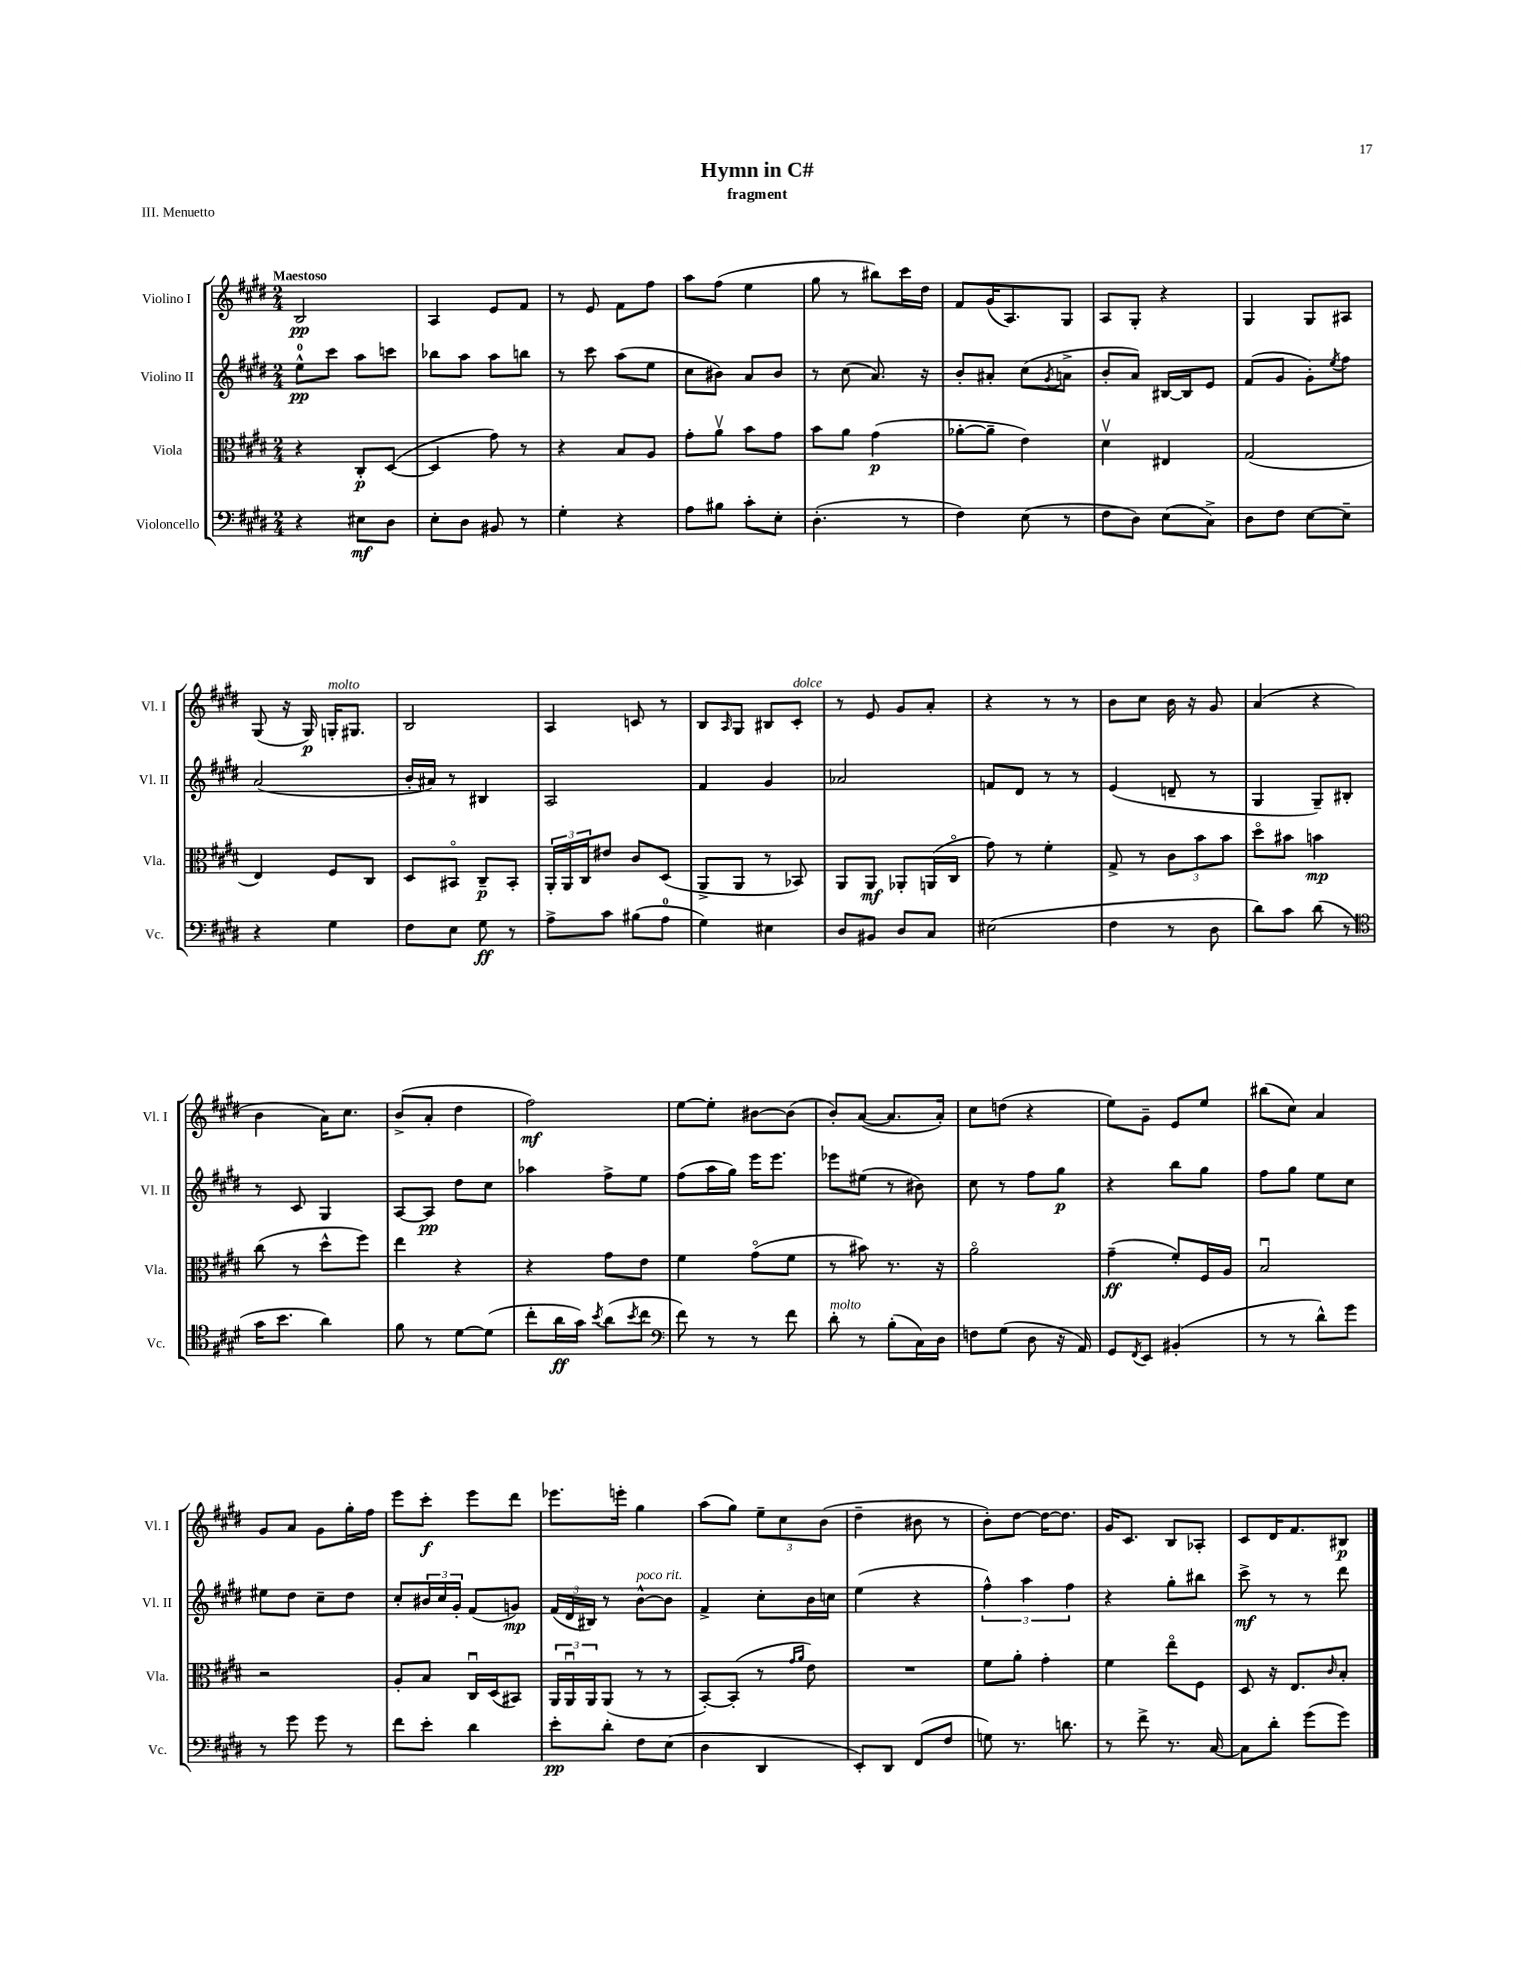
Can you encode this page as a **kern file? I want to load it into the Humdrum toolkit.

**kern	**dynam	**kern	**dynam	**kern	**dynam	**kern	**dynam
*part4	*part4	*part3	*part3	*part2	*part2	*part1	*part1
*staff4	*staff4	*staff3	*staff3	*staff2	*staff2	*staff1	*staff1
*I"Violoncello	*	*I"Viola	*	*I"Violino II	*	*I"Violino I	*
*I'Vc.	*	*I'Vla.	*	*I'Vl. II	*	*I'Vl. I	*
*clefF4	*	*clefC3	*	*clefG2	*	*clefG2	*
*k[f#c#g#d#]	*	*k[f#c#g#d#]	*	*k[f#c#g#d#]	*	*k[f#c#g#d#]	*
*M2/4	*	*M2/4	*	*M2/4	*	*M2/4	*
=1	=1	=1	=1	=1	=1	=1	=1
!	!	!	!	!	!	!LO:TX:a:B:t=Maestoso	!
4r	.	4r	.	8ee^^\L	pp	2B/	pp
.	.	.	.	8ccc#\J	.	.	.
8E#X\L	mf	8C#'/L	p	8aa\L	.	.	.
8D#\J	.	([8D#/J	.	8cccn\J	.	.	.
=2	=2	=2	=2	=2	=2	=2	=2
8E'\L	.	4D#/]	.	8bb-X\L	.	4A/	.
8D#\J	.	.	.	8aa\J	.	.	.
8BB#X/	.	8g#\)	.	8aa\L	.	8e/L	.
8r	.	8r	.	8bbn\J	.	8f#/J	.
=3	=3	=3	=3	=3	=3	=3	=3
4G#'\	.	4r	.	8r	.	8r	.
.	.	.	.	8ccc#\	.	8e/	.
4r	.	8B/L	.	(8aa\L	.	8f#\L	.
.	.	8A/J	.	8ee\J	.	8ff#\J	.
=4	=4	=4	=4	=4	=4	=4	=4
8A\L	.	8g#'\L	.	8cc#\L	.	8aa\L	.
8B#X\J	.	8av\J	.	8b#X\J)	.	(8ff#\J	.
8c#'\L	.	8b\L	.	8a/L	.	4ee\	.
8E'\J	.	8g#\J	.	8b#/J	.	.	.
=5	=5	=5	=5	=5	=5	=5	=5
(4.D#'\	.	8b\L	.	8r	.	8gg#\	.
.	.	8a\J	.	(8cc#\	.	8r	.
.	.	(4g#\	p	8.a/)	.	8bb#X\L)	.
8r	.	.	.	.	.	16ccc#\L	.
.	.	.	.	16r	.	16dd#\JJ	.
=6	=6	=6	=6	=6	=6	=6	=6
4F#\)	.	[8a-X'\L	.	8b'/L	.	8f#/L	.
.	.	8a-~\J]	.	8a#X'/J	.	(16g#/K	.
.	.	.	.	.	.	8.A/)	.
(8E\	.	4e\)	.	(8cc#\L	.	.	.
.	.	.	.	8qg#/	.	.	.
8r	.	.	.	8an^\J	.	8G#/J	.
=7	=7	=7	=7	=7	=7	=7	=7
8F#\L	.	4d#v\	.	8b'/L	.	8A/L	.
8D#\J)	.	.	.	8a/J)	.	8G#'/J	.
(8E\L	.	4E#X/	.	[16B#X/LL	.	4r	.
.	.	.	.	16B#/J]	.	.	.
8C#^\J)	.	.	.	8e/J	.	.	.
=8	=8	=8	=8	=8	=8	=8	=8
8D#\L	.	(2G#/	.	(8f#/L	.	4G#/	.
8F#\J	.	.	.	8g#/J	.	.	.
[8E\L	.	.	.	8g#'\L)	.	8G#/L	.
.	.	.	.	8qee/	.	.	.
8E~\J]	.	.	.	8ff#\J	.	8A#X/J	.
!!LO:LB:g=z
=9	=9	=9	=9	=9	=9	=9	=9
4r	.	4E/)	.	(2a/	.	(8G#/	.
.	.	.	.	.	.	16r	.
.	.	.	.	.	.	16G#/)	p
!	!	!	!	!	!	!LO:TX:a:i:t=molto	!
4G#\	.	8F#/L	.	.	.	16Gn'/KL	.
.	.	.	.	.	.	8.G#X/J	.
.	.	8C#/J	.	.	.	.	.
=10	=10	=10	=10	=10	=10	=10	=10
8F#\L	.	8D#/L	.	16b'/LL	.	2B/	.
.	.	.	.	16a#X/JJ)	.	.	.
8E\J	.	8BB#X/J	.	8r	.	.	.
8G#\	ff	8C#~/L	p	4B#X/	.	.	.
8r	.	8BB#'/J	.	.	.	.	.
=11	=11	=11	=11	=11	=11	=11	=11
8A^\L	.	24AA'/LL	.	2A/	.	4A/	.
.	.	24AA/	.	.	.	.	.
.	.	24C#/J	.	.	.	.	.
8c#\J	.	8e#X/J	.	.	.	.	.
(8B#X\L	.	8c#/L	.	.	.	8cn/	.
8A\J	.	(8D#/J	.	.	.	8r	.
=12	=12	=12	=12	=12	=12	=12	=12
4G#\)	.	8AA^/L	.	4f#/	.	8B/L	.
.	.	.	.	.	.	16qqA/	.
.	.	8AA/J	.	.	.	8G#/J	.
4E#X\	.	8r	.	4g#/	.	8B#X/L	.
!	!	!	!	!	!	!LO:TX:a:i:t=dolce	!
.	.	8BB-X/)	.	.	.	8c#'/J	.
=13	=13	=13	=13	=13	=13	=13	=13
8D#/L	.	8AA/L	.	2a-X/	.	8r	.
8BB#X/J	.	8AA/J	mf	.	.	8e/	.
8D#/L	.	8AA-X'/L	.	.	.	8g#/L	.
8C#/J	.	(16AAn/L	.	.	.	8a'/J	.
.	.	16C#/JJ	.	.	.	.	.
=14	=14	=14	=14	=14	=14	=14	=14
(2E#X\	.	8g#\)	.	8fn/L	.	4r	.
.	.	8r	.	8d#/J	.	.	.
.	.	4f#'\	.	8r	.	8r	.
.	.	.	.	8r	.	8r	.
=15	=15	=15	=15	=15	=15	=15	=15
4F#\	.	8G#^/	.	(4e/	.	8b\L	.
.	.	8r	.	.	.	8cc#\J	.
8r	.	12c#\L	.	8dn~/	.	16b\	.
.	.	.	.	.	.	16r	.
.	.	12b\	.	.	.	.	.
8D#\	.	.	.	8r	.	8g#/	.
.	.	12b\J	.	.	.	.	.
=16	=16	=16	=16	=16	=16	=16	=16
8d#\L)	.	8dd#\L	.	4G#/	.	(4a/	.
8c#\J	.	8b#X\J	.	.	.	.	.
(8d#\	.	4bn\	mp	8G#~/L)	.	4r	.
8r	.	.	.	8B#X'/J	.	.	.
!!LO:LB:g=z
=17	=17	=17	=17	=17	=17	=17	=17
*clefC4	*	*	*	*	*	*	*
16g#\KL	.	(8cc#\	.	8r	.	4b\	.
8.b\J	.	.	.	.	.	.	.
.	.	8r	.	8c#/	.	.	.
4a\)	.	8dd#^^\L	.	4G#/	.	16a\KL)	.
.	.	.	.	.	.	8.cc#\J	.
.	.	8ff#\J)	.	.	.	.	.
=18	=18	=18	=18	=18	=18	=18	=18
8f#\	.	4ee\	.	[8A/L	.	(8b^/L	.
8r	.	.	.	8A/J]	pp	8a'/J	.
[8d#\L	.	4r	.	8dd#\L	.	4dd#\	.
(8d#\J]	.	.	.	8cc#\J	.	.	.
=19	=19	=19	=19	=19	=19	=19	=19
8cc#'\L	.	4r	.	4aa-X\	.	2ff#\)	mf
16a\L	ff	.	.	.	.	.	.
16g#\JJ)	.	.	.	.	.	.	.
8qb/	.	.	.	.	.	.	.
(8a\L	.	8g#\L	.	8ff#^\L	.	.	.
8qb/	.	.	.	.	.	.	.
8cc#\J	.	8e\J	.	8ee\J	.	.	.
=20	=20	=20	=20	=20	=20	=20	=20
*clefF4	*	*	*	*	*	*	*
8f#\)	.	4f#\	.	(8ff#\L	.	[8ee\L	.
8r	.	.	.	16aa\L	.	8ee'\J]	.
.	.	.	.	16gg#\JJ)	.	.	.
8r	.	(8g#\L	.	16eee\KL	.	[8b#X\L	.
.	.	.	.	8.eee\J	.	.	.
8f#\	.	8f#\J	.	.	.	(8b#\J]	.
=21	=21	=21	=21	=21	=21	=21	=21
!LO:TX:a:i:t=molto	!	!	!	!	!	!	!
8d#'\	.	8r	.	8eee-X\L	.	8b'/L)	.
8r	.	8b#X\)	.	(8ee#X\J	.	([8a/J	.
(8B'\L	.	8.r	.	8r	.	8.a/L]	.
16C#\L)	.	.	.	8b#X\)	.	.	.
16D#\JJ	.	16r	.	.	.	16a'/Jk)	.
=22	=22	=22	=22	=22	=22	=22	=22
8Fn\L	.	2a\	.	8cc#\	.	8cc#\L	.
(8G#\J	.	.	.	8r	.	(8ddn\J	.
8D#\	.	.	.	8ff#\L	.	4r	.
16r	.	.	.	8gg#\J	p	.	.
16AA/)	.	.	.	.	.	.	.
=23	=23	=23	=23	=23	=23	=23	=23
8GG#/L	.	(4g#~\	ff	4r	.	8ee\L)	.
8qFF#/	.	.	.	.	.	.	.
8EE/J	.	.	.	.	.	8g#~\J	.
(4BB#X'/	.	8f#'/L)	.	8bb\L	.	8e/L	.
.	.	16F#/L	.	8gg#\J	.	8ee/J	.
.	.	16A/JJ	.	.	.	.	.
=24	=24	=24	=24	=24	=24	=24	=24
8r	.	2Bu/	.	8ff#\L	.	(8bb#X\L	.
8r	.	.	.	8gg#\J	.	8cc#\J)	.
8d#^^\L)	.	.	.	8ee\L	.	4a/	.
8g#\J	.	.	.	8cc#\J	.	.	.
!!LO:LB:g=z
=25	=25	=25	=25	=25	=25	=25	=25
8r	.	2r	.	8ee#X\L	.	8g#/L	.
8g#\	.	.	.	8dd#\J	.	8a/J	.
8g#\	.	.	.	8cc#~\L	.	8g#\L	.
8r	.	.	.	8dd#\J	.	16gg#'\L	.
.	.	.	.	.	.	16ff#\JJ	.
=26	=26	=26	=26	=26	=26	=26	=26
8f#\L	.	8A'/L	.	8cc#'/L	.	8eee\L	.
8e'\J	.	8B/J	.	24b#X/L	.	8ccc#'\J	f
.	.	.	.	24cc#/	.	.	.
.	.	.	.	24g#'/JJ	.	.	.
4d#\	.	16C#u/LL	.	(8f#/L	.	8eee\L	.
.	.	(16D#/J	.	.	.	.	.
.	.	8BB#X/J)	.	8gn/J)	mp	8ddd#\J	.
=27	=27	=27	=27	=27	=27	=27	=27
8e'\L	pp	24AA/LL	.	(24f#/LL	.	8.eee-X\L	.
.	.	24AAu/	.	24d#/	.	.	.
.	.	24AA/J	.	24B#X/JJ)	.	.	.
8d#'\J	.	(8AA/J	.	8r	.	.	.
.	.	.	.	.	.	16eeen'\Jk	.
!	!	!	!	!LO:TX:a:i:t=poco rit.	!	!	!
8F#\L	.	8r	.	[8b^^\L	.	4gg#\	.
(8E\J	.	8r	.	8b\J]	.	.	.
=28	=28	=28	=28	=28	=28	=28	=28
4D#\	.	[8BB'/L)	.	4f#^/	.	(8aa\L	.
.	.	(8BB'/J]	.	.	.	8gg#\J)	.
4DD#/	.	8r	.	8cc#'\L	.	12ee~\L	.
.	.	.	.	.	.	12cc#\	.
.	.	16qqg#/LL	.	.	.	.	.
.	.	16qqa/JJ	.	.	.	.	.
.	.	8e\)	.	16b\L	.	.	.
.	.	.	.	.	.	(12b\J	.
.	.	.	.	16ccn\JJ	.	.	.
=29	=29	=29	=29	=29	=29	=29	=29
8EE'/L)	.	2r	.	(4ee\	.	4dd#~\	.
8DD#/J	.	.	.	.	.	.	.
(8FF#/L	.	.	.	4r	.	8b#X\	.
8F#/J	.	.	.	.	.	8r	.
=30	=30	=30	=30	=30	=30	=30	=30
8Gn\)	.	8f#\L	.	6ff#^^\)	.	8b'\L)	.
8.r	.	8a'\J	.	.	.	[8dd#\J	.
.	.	.	.	6aa\	.	.	.
.	.	4g#'\	.	.	.	16dd#\KL_	.
8.dn\	.	.	.	.	.	8.dd#\J]	.
.	.	.	.	6ff#\	.	.	.
=31	=31	=31	=31	=31	=31	=31	=31
8r	.	4f#\	.	4r	.	16g#/KL	.
.	.	.	.	.	.	8.c#/J	.
8f#^\	.	.	.	.	.	.	.
8.r	.	8ee\L	.	8gg#'\L	.	8B/L	.
.	.	8F#\J	.	8bb#X\J	.	8A-X'/J	.
[16C#/	.	.	.	.	.	.	.
=32	=32	=32	=32	=32	=32	=32	=32
8C#\L]	.	8D#/	.	8ccc#^\	mf	8c#/L	.
8d#'\J	.	16r	.	8r	.	16d#/K	.
.	.	8.E/L	.	.	.	8.f#/	.
(8g#\L	.	.	.	8r	.	.	.
.	.	16qqc#/	.	.	.	.	.
8g#\J)	.	8B'/J	.	8ddd#\	.	8B#X/J	p
==	==	==	==	==	==	==	==
*-	*-	*-	*-	*-	*-	*-	*-
